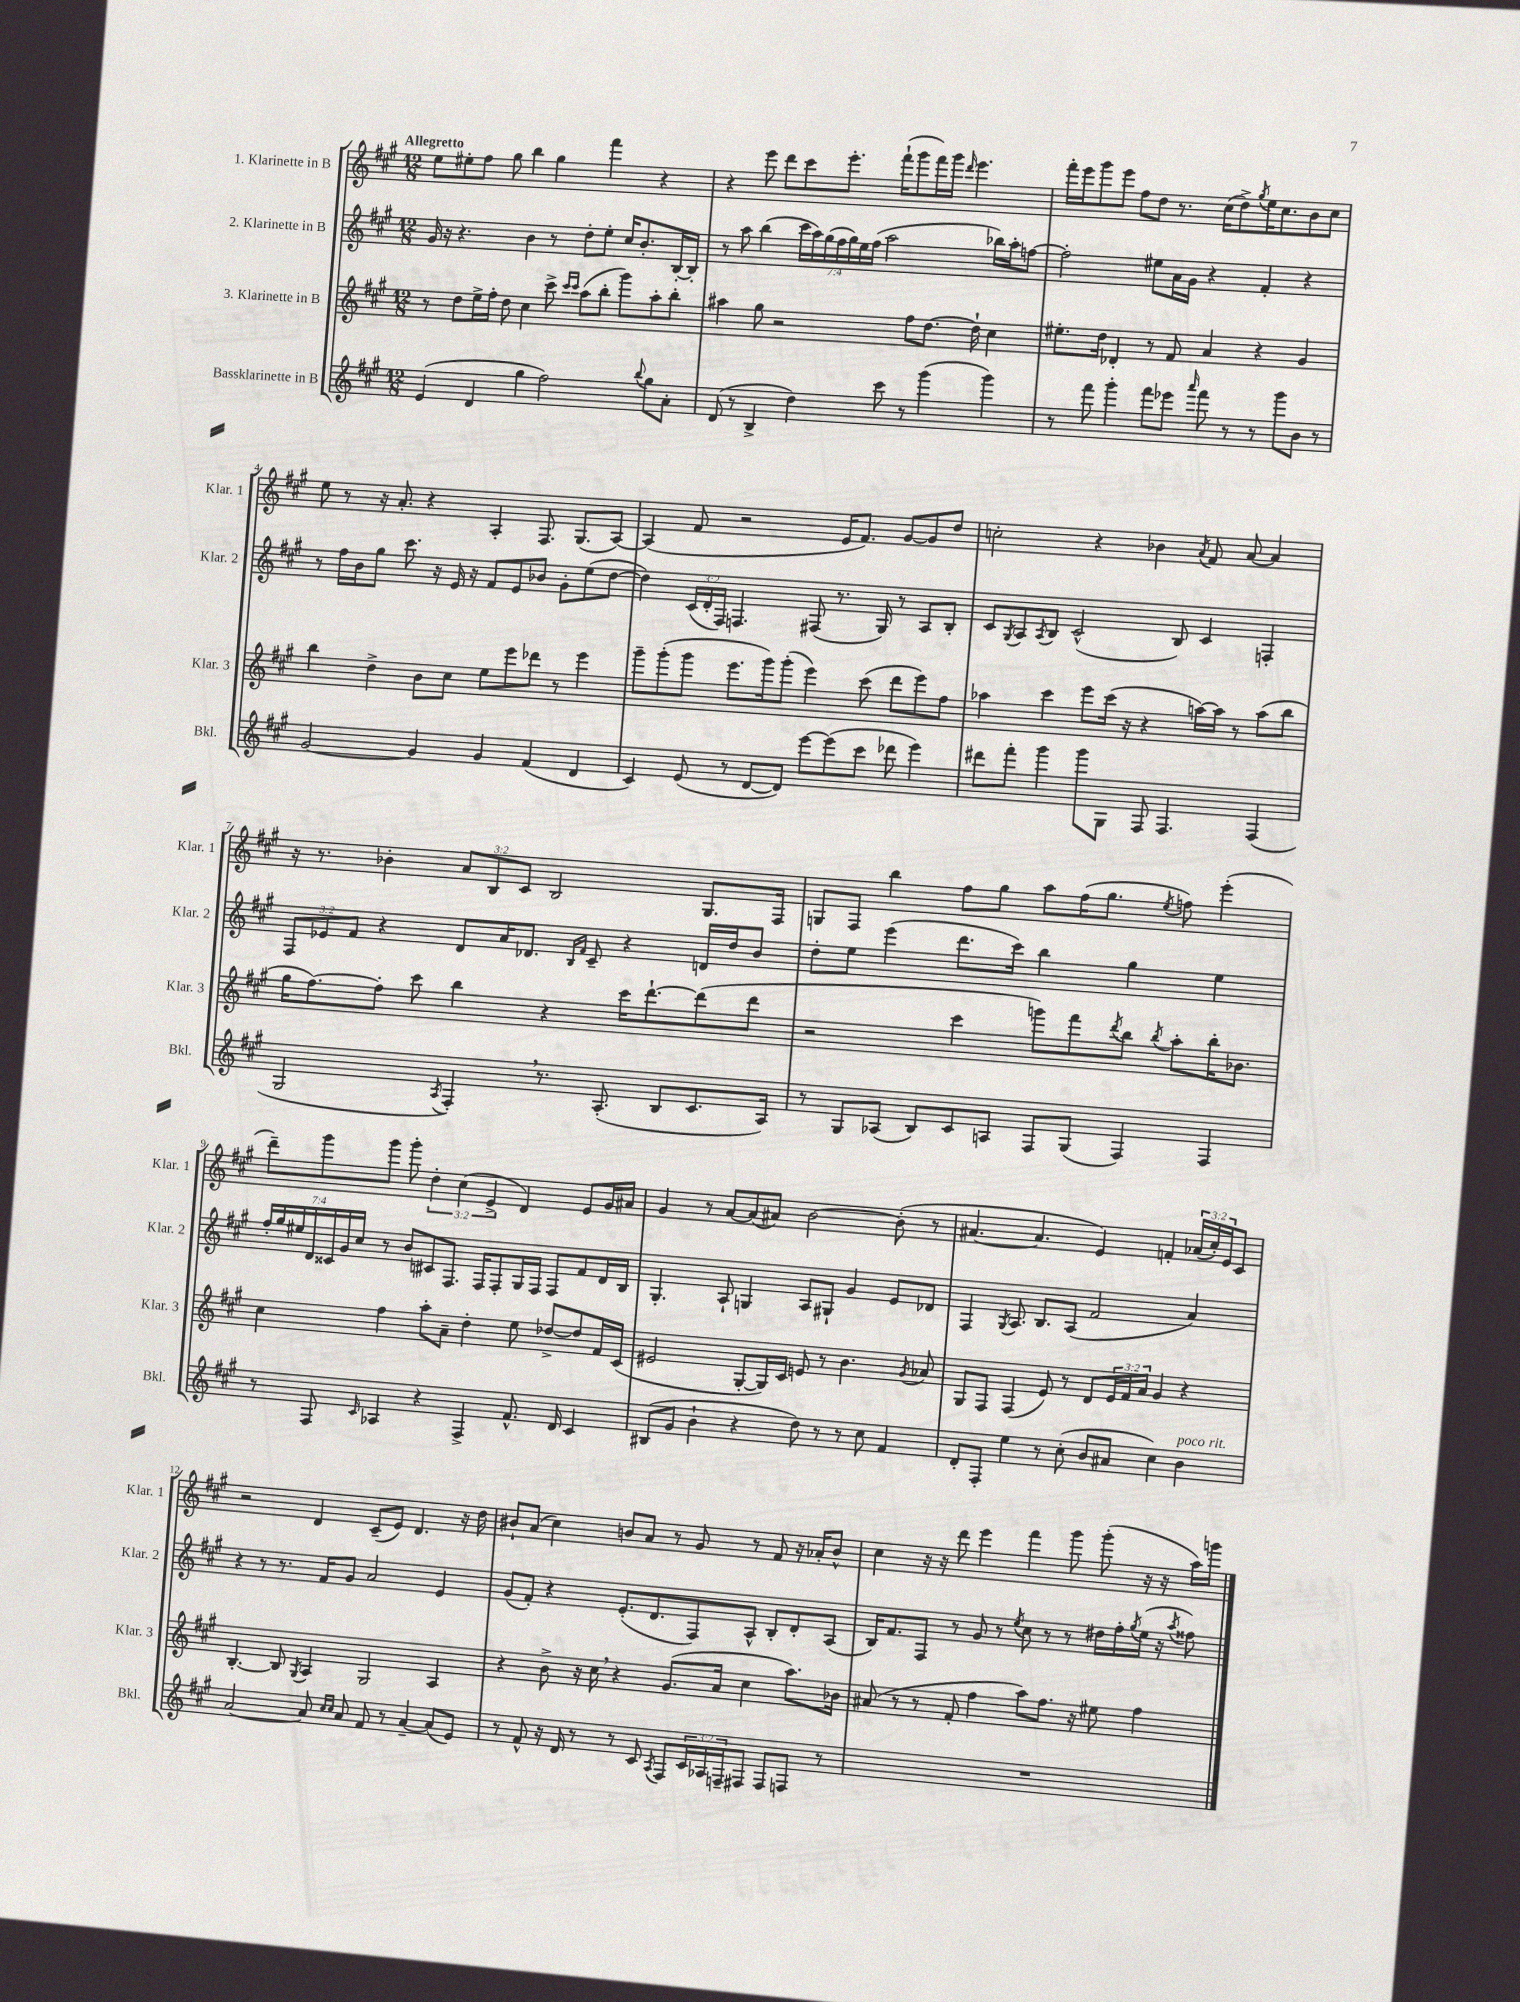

**kern	**kern	**kern	**kern
*staff4	*staff3	*staff2	*staff1
*clefG2	*clefG2	*clefG2	*clefG2
*k[f#c#g#]	*k[f#c#g#]	*k[f#c#g#]	*k[f#c#g#]
*M12/8	*M12/8	*M12/8	*M12/8
(4e	8r	16g#	8ee
.	.	16r	.
.	8dd	4.r	8ee#'
4d	16ee^	.	8ff#
.	16ff#'	.	.
.	8dd	.	8gg#
4gg#	4cc#	4b	4bb
2ff#)	8ccc#^	8r	4gg#
.	16qqccc#	.	.
.	16qqccc#	.	.
.	(8aa	8dd'	.
.	8bb'	8ee'	4fff#
.	8ggg#)	16cc#	.
.	.	8.b'	.
8qqbb	.	.	.
8gg#	8aa'	.	4r
8a'	8bb'	[16B'	.
.	.	16B']	.
=	=	=	=
(8d	4aa#	8r	4r
8r	.	8aa	.
4B^	8gg#	(4bb	8eee
.	2r	.	8ddd
4dd)	.	28ccc#	8ccc#
.	.	28aa)	.
.	.	(28gg#	.
.	.	28ff#	.
.	.	.	8.eee'
.	.	28gg#)	.
.	.	28ee	.
.	.	(28ff#	.
8ccc#	.	2aa	.
.	.	.	(16fff#`
8r	8ff#	.	8ggg#
(4ggg#	[8.dd	.	16fff#)
.	.	.	16ggg#
.	.	.	16qqddd
.	.	.	4.eee
.	16dd`]	.	.
4ggg#)	4cc#	16bb-)	.
.	.	16aa'	.
.	.	[8ff	.
=	=	=	=
8r	8.ee#'	2ff']	16fff#'
.	.	.	16eee
8fff#	.	.	8ggg#
.	16dd	.	.
4ggg#'	4d-'	.	8eee
.	.	.	8ff#
8fff#	8r	8ee#	8dd
8eee-	8f#	16a	8.r
.	.	16g#	.
16qqaaa	.	.	.
8fff#	4a	4r	.
.	.	.	(16cc#
8r	.	.	8dd^)
.	.	.	8qgg#
8r	4r	4f#'	16ee
.	.	.	8.cc#
8ggg#	.	.	.
8b	4g#	4r	8b
8r	.	.	8cc#
=	=	=	=
[2g#	4bb	8r	8ee
.	.	16ff#	8r
.	.	16b	.
.	4dd^	8gg#	16r
.	.	.	8.a'
.	.	8.ccc#	.
4g#]	8b	.	4r
.	.	16r	.
.	8cc#	16e	.
.	.	16r	.
4g#	8ee	8f#	4A'
.	8eee	8e	.
(4f#	8ddd-	8b-	8.F#
.	8r	8g#'	.
.	.	.	(8.G#
4d	4eee	(8ee	.
.	.	[8dd	[8A)
=	=	=	=
4c#)	8ggg#~	4dd])	(4A]
.	(8ggg#'	.	.
(8e	8ggg#	(24c#	8f#
.	.	24d'	.
.	.	24F#)	.
8r	8.eee	4.F	2r
[8d	.	.	.
.	16ggg#)	.	.
8d])	(8ggg#'	.	.
[8eee	4eee)	(8F#	.
(8eee]	.	8.r	16e
.	.	.	8.f#)
8ccc#	(8ccc#	.	.
.	.	16G#)	.
8ddd-	8ddd	8r	[8g#
4eee)	8eee)	8A	8g#]
.	8ff#	8B'	8dd
=	=	=	=
8ddd#	4aa-	8c#	2cc'
.	.	8qG#	.
8fff#'	.	8A	.
.	.	8qA	.
4ggg#	4ccc#	8B	.
.	.	(2c#^^	.
8ggg#	8eee	.	4r
8G#	(16ccc#	.	.
.	16r	.	.
8F#	4r	.	4b-
4.F#	.	8B)	.
.	.	.	8qa
.	[16aa)	4c#	8f#
.	16aa]	.	.
.	8r	.	[8a
(4F#	(8aa	4F'	4a]
.	8bb	.	.
=	=	=	=
2G#	16gg#	12F#	16r
.	[8.ff#)	.	8.r
.	.	12e-	.
.	.	12f#	.
.	8ff#']	4r	4b-'
.	8ccc#	.	.
8qA	.	.	.
4F#')	4bb	8d	12a
.	.	.	12B
.	.	16a	.
.	.	.	12c#
.	.	8.d-	.
8.r	4r	.	2B
.	.	16qqB	.
.	.	16qqf#	.
.	.	8c#~	.
(8.A'	.	.	.
.	16ccc#	4r	.
.	[8.ddd`	.	.
8B	.	.	.
8.c#	(8ddd]	16d	8.G#
.	.	16dd	.
.	8ddd	8b	.
16A)	.	.	16F#
=	=	=	=
8r	2r	8dd'	8G
8G#	.	8ee	8F#
(8A-	.	(4eee	4bb
8B)	.	.	.
8c#	4ccc#	8.ddd	8ff#
8A	.	.	8gg#
.	.	16ccc#)	.
8F#	8ggg)	4bb	8aa
(8G#	8fff#	.	(16ff#
.	.	.	8.gg#
.	8qddd	.	.
4F#)	8bb	4gg#	.
.	8qbb	.	8qee
.	8aa'	.	8ff)
4F#	16bb'	4ee	(4eee'
.	8.b-	.	.
=	=	=	=
8r	4cc#	28ff#'	8ddd~)
.	.	28gg#	.
.	.	28ee#	.
.	.	28d	.
8F#	.	.	8ggg#
.	.	28c##	.
.	.	28g#	.
.	.	28cc#	.
16qqc#	.	.	.
4A-	4ff#	8r	8ggg#
.	.	8b	8ggg#'
4r	8aa'	8c#	6dd'
.	8a~	8.F#	.
.	.	.	(6cc#
4F#^	4dd'	.	.
.	.	16F#	.
.	.	.	6e^
.	.	8F#'	.
8.f#^^	8ee	16G#	4d)
.	.	16F#	.
.	[8dd-^	8F#	.
16d	.	.	.
4c#	8dd-]	8f#	8e
.	16f#	16d	16g#
.	(16c#	16B	16a#
=	=	=	=
(8B#	2e#	4.G#'	4g#
8g#	.	.	.
4b`	.	.	8r
.	.	8A`	[8a
4r	[8G#'	4G	(8a]
.	16G#])	.	8a#)
.	16c#	.	.
8dd)	8e	8A	[2b
8r	8r	8G#`	.
8r	4.b	4g#	.
8cc#	.	.	.
4f#	.	8e	(8b']
.	8qg#	.	.
.	8a-	8d-	8r
=	=	=	=
8d'	8G#	4F#	[4.a#
8F#'	8F#	.	.
.	.	8qG#	.
4ee	(4F#	8.A	.
.	.	.	4.a#]
.	.	8.B	.
8r	8e)	.	.
(8cc#'	8r	(8A	.
8b	8d	2f#	4e)
8a#	24e	.	.
.	24f#	.	.
.	24a	.	.
4cc#)	4g#	.	4f'
4b	4r	4a)	(24a-
.	.	.	24cc#')
.	.	.	24e
.	.	.	8c#
=	=	=	=
[2a	[4.B'	4r	2r
.	.	8r	.
.	8B]	8.r	.
.	8qG#	.	.
8a]	4A	.	4d
.	.	16f#	.
16qqcc#	.	.	.
16qqcc#	.	.	.
8a	.	8g#	.
8f#	2G#	2a	(8c#~
8r	.	.	8e)
[4a~	.	.	4.d
(8a]	4A	4e	.
8e)	.	.	16r
.	.	.	16dd
=	=	=	=
8r	4r	(8g#	8b#`
8f#^^	.	8f#')	(8a
16r	8b^	4r	4cc#)
16d	.	.	.
8r	16r	.	.
.	16cc#	.	.
8r	4r	(8.e'	8b
8c#	.	.	8a
.	.	8.d	.
8qA	.	.	.
8F#	(8.g#	.	8r
24c#	.	8F#)	8g#
24A-	.	.	.
.	16a	.	.
24F~	.	.	.
8F#	4cc#	8A^^	8r
8F#	.	8B'	8f#
8F	8.aa)	8d'	16r
.	.	.	16a-'
8r	.	(8A	8b^^
.	16b-	.	.
=	=	=	=
1.r	(8a#	16B)	4cc#
.	.	8.f#	.
.	8r	.	.
.	8r	8F#	16r
.	.	.	16r
.	8f#'	8r	8ddd
.	4ff#	8g#	4eee
.	.	8r	.
.	.	8qee	.
.	8aa)	8cc#	4fff#
.	8.ff#	8r	.
.	.	8r	8ggg#
.	16r	.	.
.	8ee#	16dd#	(8ggg#'
.	.	16ff#'	.
.	.	8qgg#	.
.	4ff#	(16ee	16r
.	.	16r	16r
.	.	8qaa	.
.	.	8ff##)	16aa)
.	.	.	16ggg
==	==	==	==
*-	*-	*-	*-
